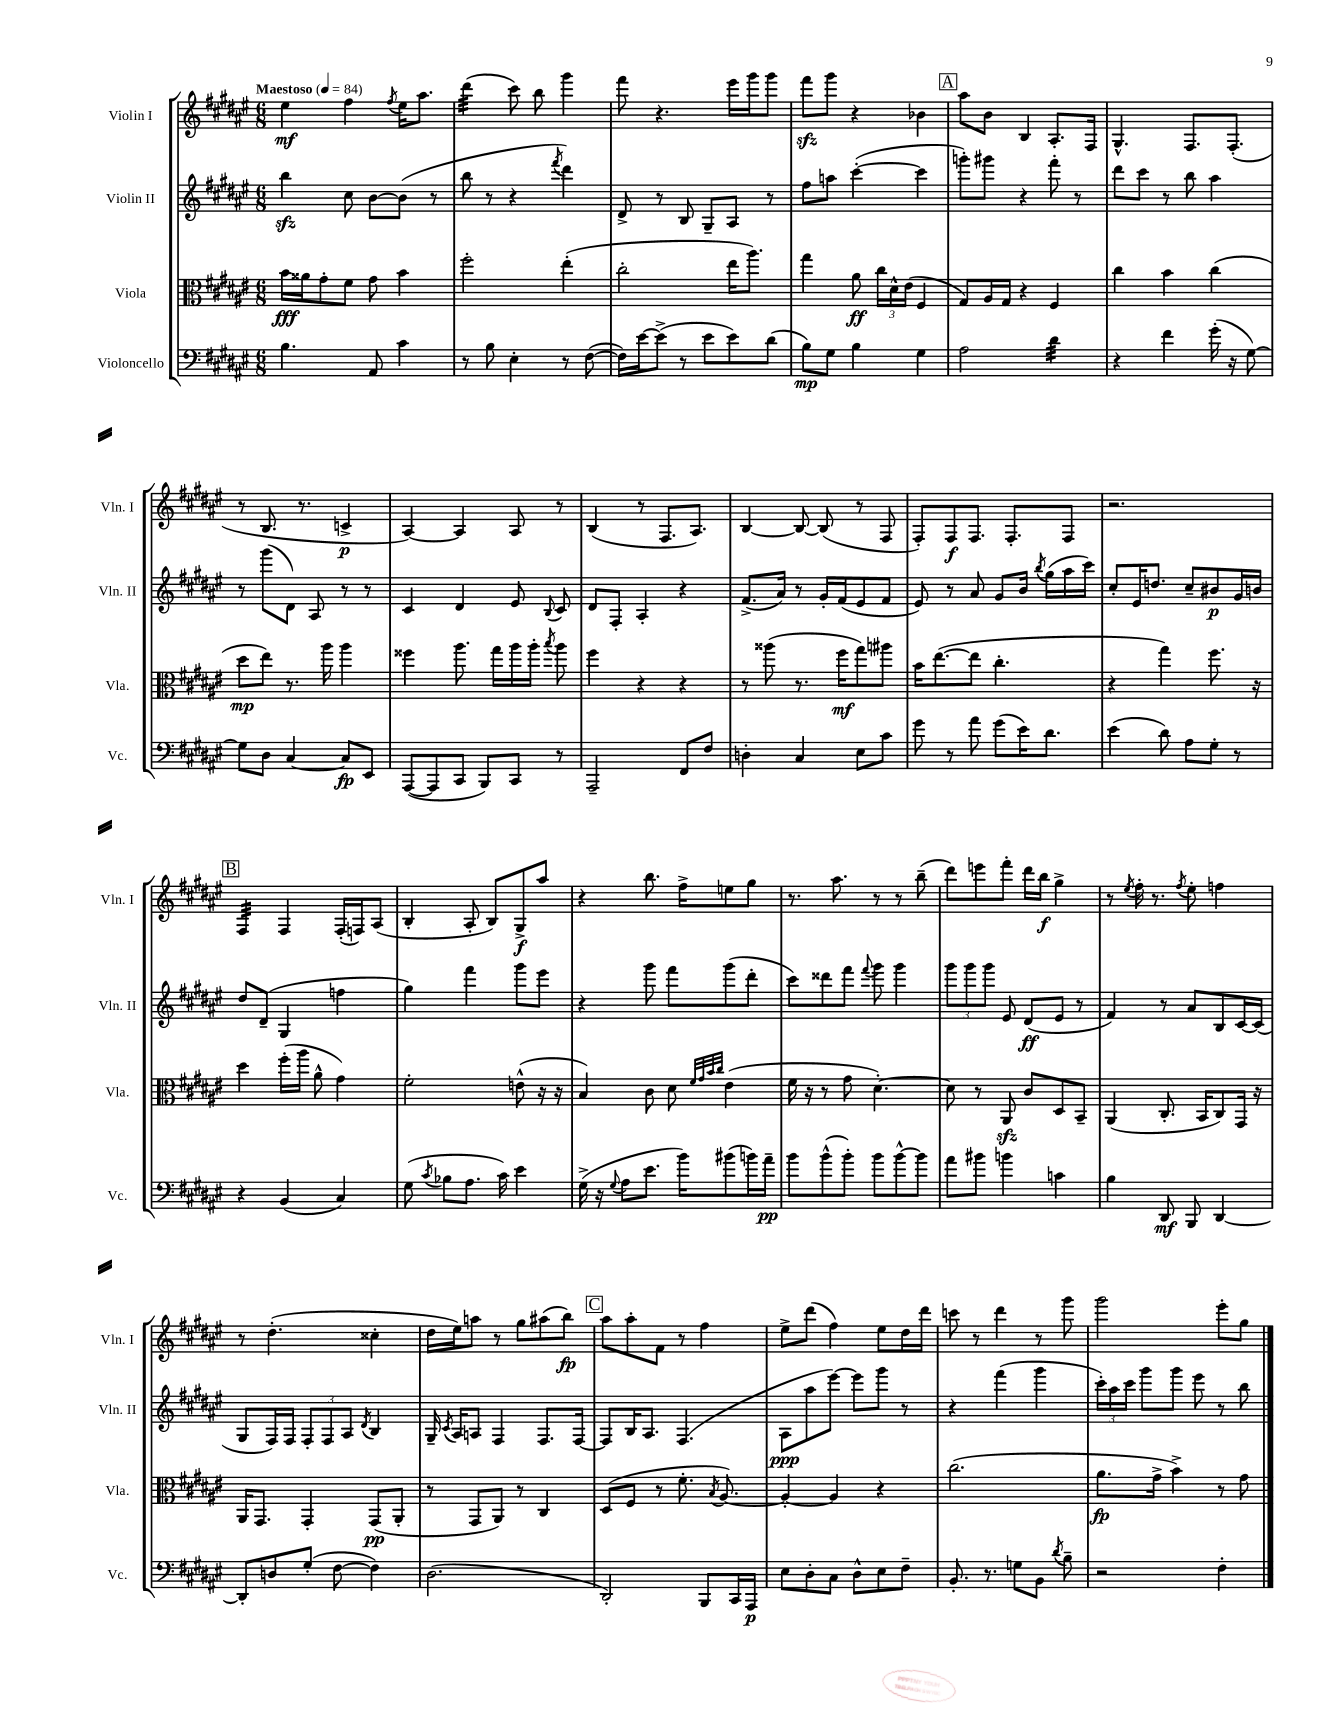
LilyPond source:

<<
\new StaffGroup <<
\new Staff = "s0" \with { instrumentName = "Violin I" shortInstrumentName = "Vln. I" } {
    \clef treble \key fis \major \numericTimeSignature \time 6/8 \tempo "Maestoso" 4 = 84
    \autoBeamOff eis''4\mf fis''4 \acciaccatura { fis''8 } eis''16[ ais''8.] |
    dis'''4:32( cis'''8) b''8 gis'''4 |
    fis'''8 r4. eis'''16[ gis'''16 gis'''8] |
    fis'''8[\sfz gis'''8] r4 bes'4 |
    \mark \markup { \box "A" } ais''8[ b'8] b4 ais8.[-. fis16] |
    gis4.-^ fis8.[ fis8.]-.( |
    r8 b8. r8. c'4->\p |
    ais4~) ais4 ais8 r8 |
    b4( r8 fis8.[ ais8.]) |
    b4~ b8~ b8( r8 fis8 |
    fis8[-.) fis8\f fis8.] fis8.[-. fis8] |
    r2. |
    \mark \markup { \box "B" } fis4:32 fis4 fis16[-.( f16) ais8]( |
    b4-. ais8-. b8[) gis8->\f ais''8] |
    r4 b''8. fis''16[-> e''8 gis''8] |
    r8. ais''8. r8 r8 b''8--( |
    dis'''8[) e'''8 fis'''8]-. dis'''16[ b''16]\f gis''4-> |
    r8 \acciaccatura { eis''8 } fis''16-. r8. \acciaccatura { fis''8 } eis''8-. f''4 |
    r8 dis''4.-.( cisis''4-. |
    dis''16[ eis''16) a''8] r8 gis''8[ ais''8( b''8]\fp) |
    \mark \markup { \box "C" } ais''8[ ais''8-. fis'8] r8 fis''4 |
    eis''8[-> dis'''8]( fis''4) eis''8[ dis''16 dis'''16] |
    c'''8 r8 dis'''4 r8 gis'''8 |
    gis'''2 eis'''8[-. gis''8] \bar "|." |
}
\new Staff = "s1" \with { instrumentName = "Violin II" shortInstrumentName = "Vln. II" } {
    \clef treble \key fis \major \numericTimeSignature \time 6/8
    \autoBeamOff b''4\sfz cis''8 b'8[~ b'8]( r8 |
    b''8 r8 r4 \acciaccatura { fis'''8 } dis'''4) |
    dis'8-> r8 b8 gis8[-- ais8] r8 |
    fis''8[ a''8] cis'''4~-.( cis'''4 |
    \mark \markup { \box "A" } g'''8[-.) gis'''8] r4 fis'''8-. r8 |
    dis'''8[ cis'''8] r8 b''8 ais''4 |
    r8 gis'''8[( dis'8]) ais8 r8 r8 |
    cis'4 dis'4 eis'8 \appoggiatura { b8 } cis'8 |
    dis'8[ fis8]-. ais4-. r4 |
    fis'8.[->( ais'16]) r8 gis'16[-. fis'16( eis'8 fis'8] |
    eis'8) r8 ais'8 gis'8[ b'16] \acciaccatura { b''8 } gis''16[( ais''16 cis'''16]) |
    cis''8[-. eis'16 d''8.] cis''8[-- bis'8\p gis'16 b'16] |
    \mark \markup { \box "B" } dis''8[ dis'8]--( gis4 f''4 |
    gis''4) fis'''4 gis'''8[ eis'''8] |
    r4 gis'''8 fis'''8[ gis'''8( dis'''8]-. |
    cis'''8[) disis'''8 fis'''8] \appoggiatura { fis'''8 } gis'''8 gis'''4 |
    \tuplet 3/2 { gis'''8[ gis'''8 gis'''8] } eis'8 dis'8[\ff( eis'8] r8 |
    fis'4) r8 ais'8[ b8 cis'16~ cis'16]( |
    gis8[ fis16) fis16] \tuplet 3/2 { fis8[-. fis8 ais8] } \acciaccatura { dis'8 } b4 |
    gis16-- \acciaccatura { cis'8 } ais16[ a8] fis4 fis8.[ fis16]~ |
    \mark \markup { \box "C" } fis8[ b16 ais8.] fis4.( |
    ais8[\ppp ais''8 eis'''8]~) eis'''8[ gis'''8] r8 |
    r4 fis'''4( gis'''4 |
    \tuplet 3/2 { cis'''16[-.) ais''16 cis'''16] } gis'''8[ gis'''8] eis'''8 r8 b''8 \bar "|." |
}
\new Staff = "s2" \with { instrumentName = "Viola" shortInstrumentName = "Vla." } {
    \clef alto \key fis \major \numericTimeSignature \time 6/8
    \autoBeamOff b'16[\fff aisis'16 gis'8-. fis'8] gis'8 b'4 |
    fis''2-. eis''4-.( |
    cis''2-. eis''16[ ais''8.]) |
    gis''4 ais'8\ff \tuplet 3/2 { cis''16[ dis'16-^ eis'16]( } fis4 |
    \mark \markup { \box "A" } gis8[) ais16 gis16] r4 fis4 |
    cis''4 b'4 cis''4( |
    dis''8[\mp eis''8]) r8. ais''16 ais''4 |
    fisis''4 ais''8. gis''16[ ais''16 ais''16]-. \acciaccatura { b''8 } ais''8 |
    fis''4 r4 r4 |
    r8 aisis''8( r8. fis''16[\mf gis''8) ais''8] |
    b'16[ eis''8.~( eis''8] cis''4.-. |
    r4 gis''4) fis''8. r16 |
    \mark \markup { \box "B" } dis''4 fis''16[-.( ais''16] ais'8-^ gis'4) |
    fis'2-. e'8-^( r16 r16 |
    b4) cis'8 dis'8 \grace { fis'32[ gis'32 b'32 cis''32] } eis'4( |
    fis'16 r16 r8 gis'8 dis'4.~-.) |
    dis'8 r8 ais,8\sfz cis'8[ dis8 b,8]-- |
    ais,4( cis8.-. b,16[ cis8) gis,16] r16 |
    ais,16[ gis,8.] gis,4-. gis,8[\pp( ais,8]-. |
    r8 gis,8[ ais,8]) r8 cis4 |
    \mark \markup { \box "C" } dis8[( fis8] r8 fis'8.-. \acciaccatura { b8 } ais8.~) |
    ais4~-. ais4 r4 |
    cis''2.( |
    ais'8.[\fp gis'16]-> b'4->) r8 gis'8 \bar "|." |
}
\new Staff = "s3" \with { instrumentName = "Violoncello" shortInstrumentName = "Vc." } {
    \clef bass \key fis \major \numericTimeSignature \time 6/8
    \autoBeamOff b4. ais,8 cis'4 |
    r8 b8 eis4-. r8 fis8~( |
    fis16[) eis'16~ eis'8]->( r8 eis'8[ eis'8) dis'8]( |
    b8[\mp) gis8] b4 gis4 |
    \mark \markup { \box "A" } ais2 dis'4:32 |
    r4 fis'4 gis'16-.( r16 gis8~) |
    gis8[ dis8] cis4~ cis8[\fp eis,8] |
    ais,,8[~( ais,,8 cis,8] b,,8[) cis,8] r8 |
    ais,,2-- fis,8[ fis8] |
    d4-. cis4 eis8[ cis'8] |
    gis'8 r8 ais'8 gis'8[( eis'16) dis'8.] |
    eis'4( dis'8) ais8[ gis8]-. r8 |
    \mark \markup { \box "B" } r4 b,4( cis4) |
    gis8( \acciaccatura { cis'8 } bes8[ ais8.] cis'16) eis'4 |
    gis16->( r16 \appoggiatura { gis8 } ais8[ eis'8.] b'16[) bis'8( b'16) ais'16]--\pp |
    b'8[ b'8-^( b'8]-.) b'8[ b'8~-^ b'8] |
    ais'8[ bis'8] b'4 c'4 |
    b4 dis,8\mf b,,8 dis,4~ |
    dis,8[-. d8 gis8]-.( fis8~ fis4) |
    dis2.( |
    \mark \markup { \box "C" } dis,2-.) b,,8[ cis,16 ais,,16]\p |
    eis8[ dis8-. cis8] dis8[-^ eis8 fis8]-- |
    b,8.-. r8. g8[ b,8] \acciaccatura { dis'8 } b8-- |
    r2 fis4-. \bar "|." |
}
>>
>>
\layout { \context { \Score \remove "Bar_number_engraver" } }
